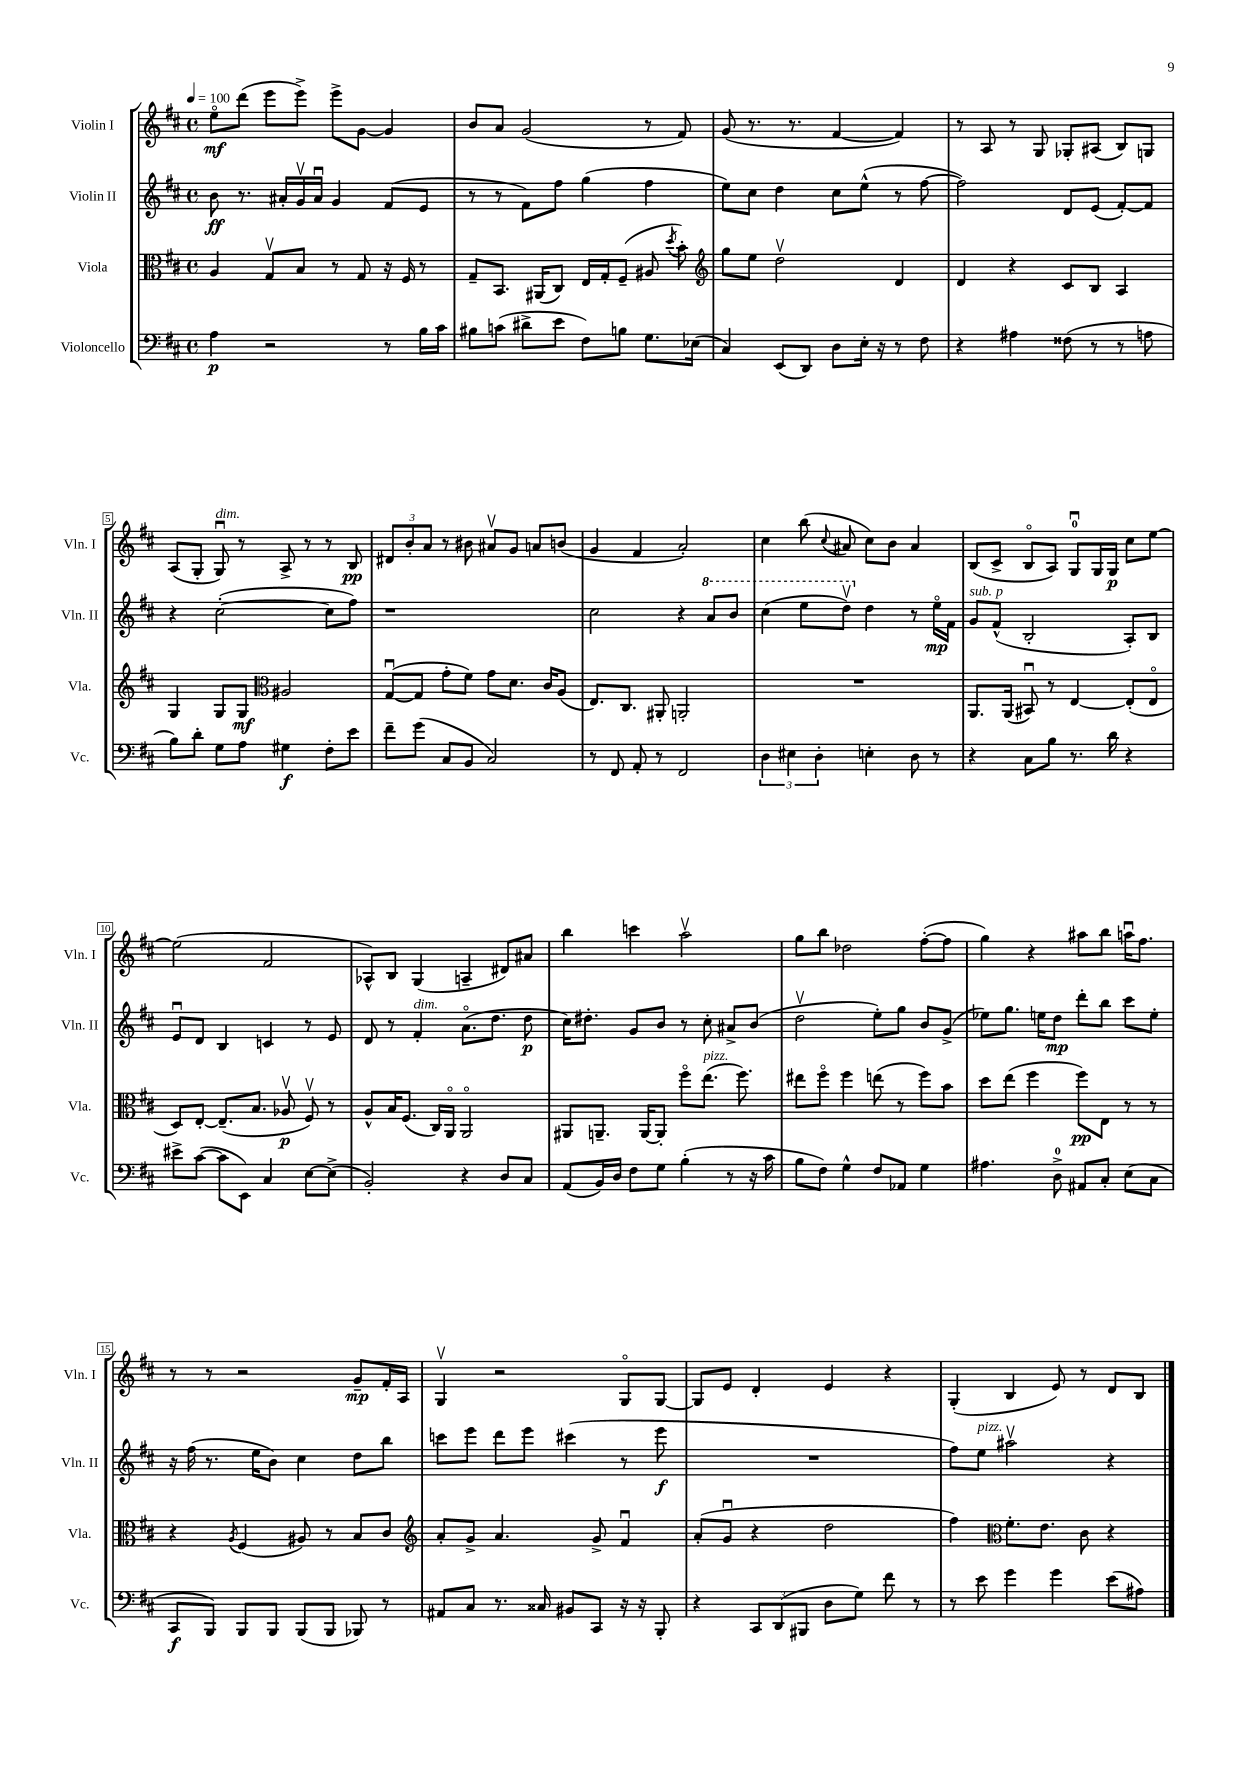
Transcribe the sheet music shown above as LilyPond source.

<<
\new StaffGroup <<
\new Staff = "s0" \with { instrumentName = "Violin I" shortInstrumentName = "Vln. I" } {
    \clef treble \key d \major \defaultTimeSignature \time 4/4 \tempo 4 = 100
    \autoBeamOff e''8[\flageolet\mf d'''8]( e'''8[ e'''8]->) e'''8[-> g'8]~ g'4 |
    b'8[ a'8] g'2( r8 fis'8) |
    g'8( r8. r8. fis'4~ fis'4) |
    r8 a8 r8 g8 ges8[-. ais8]( b8[) g8] |
    a8[( g8]-. g8\downbow^\markup { \italic "dim." }) r8 a8-> r8 r8 b8\pp |
    \tuplet 3/2 { dis'8[ b'8-. a'8] } r8 bis'8 ais'8[\upbow g'8] a'8[ b'8]( |
    g'4 fis'4 a'2-.) |
    cis''4 b''8( \appoggiatura { cis''8 } ais'8 cis''8[) b'8] ais'4 |
    b8[( cis'8]-> b8[\flageolet a8]) g8[-0\downbow g16 g16]\p cis''8[ e''8]~ |
    e''2( fis'2 |
    aes8[-^) b8] g4( a4-- dis'8[) ais'8] |
    b''4 c'''4 a''2\upbow |
    g''8[ b''8] des''2 fis''8[~-.( fis''8] |
    g''4) r4 ais''8[ b''8] a''16[\downbow fis''8.] |
    r8 r8 r2 g'8[--\mp fis'16-. a16] |
    g4\upbow r2 g8[\flageolet g8]~ |
    g8[ e'8] d'4-. e'4 r4 |
    g4-.( b4 e'8) r8 d'8[ b8] \bar "|." |
}
\new Staff = "s1" \with { instrumentName = "Violin II" shortInstrumentName = "Vln. II" } {
    \clef treble \key d \major \defaultTimeSignature \time 4/4
    \autoBeamOff b'8\ff r8. ais'16[-. g'16\upbow ais'16]\downbow g'4 fis'8[( e'8] |
    r8 r8 fis'8[) fis''8] g''4( fis''4 |
    e''8[) cis''8] d''4 cis''8[ e''8]-^( r8 fis''8~ |
    fis''2) d'8[ e'8]( fis'8[~-.) fis'8] |
    r4 cis''2~-.( cis''8[ fis''8]) |
    r1 |
    cis''2 r4 \ottava #1 a''8[ b''8] |
    cis'''4( e'''8[ d'''8]\upbow) \ottava #0 d''4 r8 e''16[\flageolet\mp fis'16] |
    g'8[^\markup { \italic "sub. p" } fis'8]-^( b2-. a8[-.) b8] |
    e'8[\downbow d'8] b4 c'4 r8 e'8 |
    d'8 r8 fis'4-.^\markup { \italic "dim." } a'8.[\flageolet( d''8.] d''8\p |
    cis''16[) dis''8.]-. g'8[ b'8] r8 cis''8-. ais'8[-> b'8]( |
    d''2\upbow e''8[-.) g''8] b'8[ g'8]->( |
    ees''8[) g''8.] e''16[ d''8]\mp d'''8[-. b''8] cis'''8[ e''8]-. |
    r16 fis''16( r8. e''16[ b'8]) cis''4 d''8[ b''8] |
    c'''8[ e'''8] d'''8[ e'''8] cis'''4( r8 e'''8\f |
    R1 |
    fis''8[) e''8]^\markup { \italic "pizz." } ais''2\upbow r4 \bar "|." |
}
\new Staff = "s2" \with { instrumentName = "Viola" shortInstrumentName = "Vla." } {
    \clef alto \key d \major \defaultTimeSignature \time 4/4
    \autoBeamOff a4 g8[\upbow b8] r8 g8 r16 fis16 r8 |
    g8[-- b,8.] ais,16[( cis8]) e16[ g16-. fis8]--( ais8 \acciaccatura { d''8 } b'8-.) |
    \clef treble g''8[ e''8] d''2\upbow d'4 |
    d'4 r4 cis'8[ b8] a4 |
    g4 g8[ g8]\mf \clef alto ais2 |
    g8[~\downbow( g8] g'8[-. fis'8]) g'8[ d'8.] cis'16[ a8]( |
    e8.[) cis8.] ais,8-. a,2-. |
    R1 |
    a,8.[ a,16]( bis,8\downbow) r8 e4~ e8[-.( e8]\flageolet |
    d8[) e8]~-. e8.[--( b8.] aes8\upbow\p fis8\upbow) r8 |
    a8[-^ b16 fis8.]( cis16[) a,16]\flageolet a,2\flageolet |
    ais,8[ a,8.]-- a,16[~ a,8]-. fis''8[\flageolet e''8.]^\markup { \italic "pizz." }( fis''8.) |
    eis''8[ fis''8]\flageolet fis''4 e''8( r8 fis''8[) b'8] |
    d''8[ e''8]( fis''4 fis''8[\pp) e8] r8 r8 |
    r4 \acciaccatura { a8 } fis4( ais8) r8 b8[ cis'8] |
    \clef treble a'8[-. g'8]-> a'4. g'8-> fis'4\downbow |
    a'8[-.( g'8]\downbow r4 d''2 |
    fis''4) \clef alto fis'8.[-. e'8.] cis'8 r4 \bar "|." |
}
\new Staff = "s3" \with { instrumentName = "Violoncello" shortInstrumentName = "Vc." } {
    \clef bass \key d \major \defaultTimeSignature \time 4/4
    \autoBeamOff a4\p r2 r8 b16[ cis'16] |
    bis8[ c'8]( dis'8[-> e'8] fis8[) b8] g8.[ ees16]( |
    cis4) e,8[( d,8]) d8[ e16]-. r16 r8 fis8 |
    r4 ais4 fisis8( r8 r8 a8 |
    b8[) d'8]-. g8[ a8] gis4\f fis8[-. e'8] |
    fis'8[-- g'8]( cis8[ b,8] cis2) |
    r8 fis,8 a,8-. r8 fis,2 |
    \tuplet 3/2 { d4 eis4 d4-. } e4-. d8 r8 |
    r4 cis8[ b8] r8. d'16 r4 |
    eis'8[-> cis'8]~( cis'8[ e,8]) cis4 e8[~ e8]->( |
    b,2-.) r4 d8[ cis8] |
    a,8[( b,16) d16] fis8[ g8] b4-.( r8 r16 cis'16 |
    b8[ fis8]) g4-^ fis8[ aes,8] g4 |
    ais4. d8-0-> ais,8[ cis8]-. e8[( cis8] |
    cis,8[\f b,,8]) b,,8[ b,,8] b,,8[( b,,8] bes,,8) r8 |
    ais,8[ cis8] r8. cisis16 bis,8[ cis,8] r16 r16 b,,8-. |
    r4 \tuplet 3/2 { cis,8[ d,8( bis,,8] } d8[ g8]) fis'8 r8 |
    r8 e'8 g'4 g'4 e'8[( ais8]) \bar "|." |
}
>>
>>
\layout { \context { \Score \override BarNumber.stencil = #(make-stencil-boxer 0.1 0.3 ly:text-interface::print) } }
